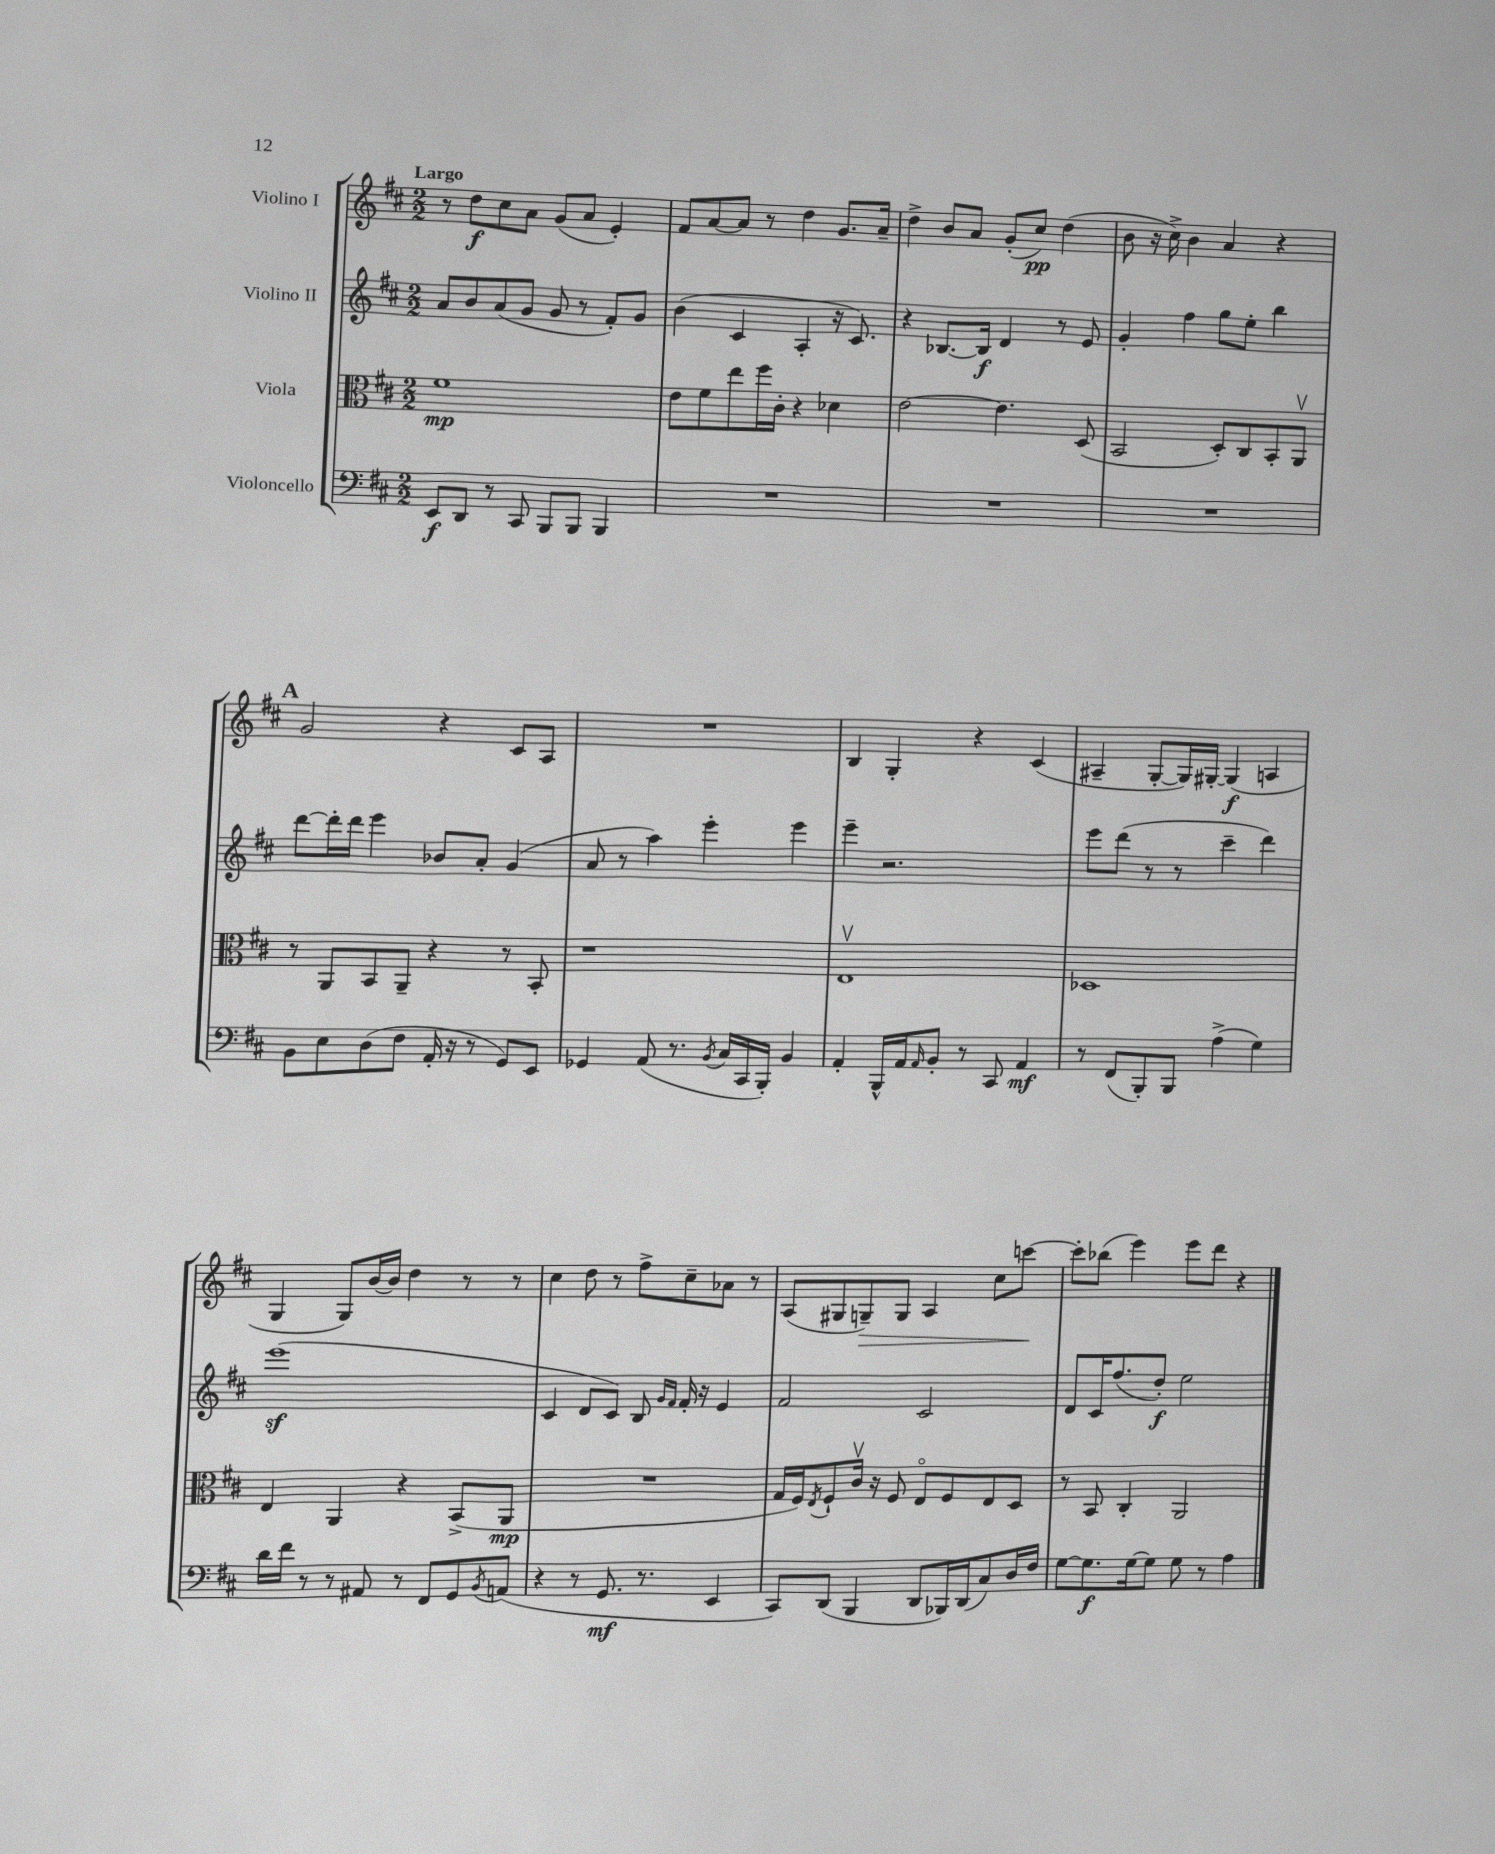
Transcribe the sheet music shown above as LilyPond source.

<<
\new StaffGroup <<
\new Staff = "s0" \with { instrumentName = "Violino I" } {
    \clef treble \key d \major \numericTimeSignature \time 2/2 \tempo "Largo"
    r8 d''8\f cis''8 a'8 g'8( a'8 e'4-.) |
    fis'8 a'8~ a'8 r8 d''4 g'8. a'16-- |
    d''4-> b'8 a'8 g'8-.( cis''8\pp) d''4( |
    b'8 r16 cis''16->) b'4 a'4 r4 |
    \mark \markup { \bold "A" } g'2 r4 cis'8 a8 |
    R1 |
    b4 g4-. r4 cis'4( |
    ais4-- g8~-. g16) gis16~-. gis4\f( a4 |
    g4 g8) b'16~ b'16 d''4 r8 r8 |
    cis''4 d''8 r8 fis''8-> cis''8-- aes'8 r8 |
    a8( gis8 g8--\>) g8 a4 cis''8 c'''8~\! |
    c'''8-. bes''8( e'''4) e'''8 d'''8 r4 \bar "|." |
}
\new Staff = "s1" \with { instrumentName = "Violino II" } {
    \clef treble \key d \major \numericTimeSignature \time 2/2
    a'8 b'8 a'8( g'8 g'8 r8 fis'8-.) g'8 |
    b'4( cis'4 a4-. r16 cis'8.) |
    r4 bes8.~ bes16\f d'4 r8 e'8 |
    g'4-. fis''4 g''8 e''8-. b''4 |
    \mark \markup { \bold "A" } d'''8~ d'''16-. d'''16 e'''4 bes'8 a'8-. g'4( |
    a'8 r8 a''4) e'''4-. e'''4 |
    e'''4-- r2. |
    e'''8 d'''8( r8 r8 cis'''4-- d'''4) |
    e'''1\sf( |
    cis'4 d'8 cis'8) b8 \grace { g'16 fis'16 } fis'16-. r16 e'4 |
    fis'2 cis'2 |
    d'8 cis'16 fis''8.( d''8-.\f) e''2 \bar "|." |
}
\new Staff = "s2" \with { instrumentName = "Viola" } {
    \clef alto \key d \major \numericTimeSignature \time 2/2
    fis'1\mp |
    e'8 fis'8 e''8 fis''16 cis'16-. r4 des'4 |
    e'2~ e'4. d8( |
    b,2 d8-.) cis8 b,8-. a,8\upbow |
    \mark \markup { \bold "A" } r8 a,8 b,8 a,8-- r4 r8 b,8-. |
    r1 |
    e1\upbow |
    des1 |
    e4 a,4 r4 b,8->( a,8\mp |
    R1 |
    g16 fis16) \acciaccatura { e8 } fis8-! cis'16\upbow r16 fis8 e8\flageolet fis8 e8 d8 |
    r8 b,8 cis4-. a,2 \bar "|." |
}
\new Staff = "s3" \with { instrumentName = "Violoncello" } {
    \clef bass \key d \major \numericTimeSignature \time 2/2
    e,8\f d,8 r8 cis,8 b,,8 b,,8 b,,4 |
    R1 |
    R1 |
    R1 |
    \mark \markup { \bold "A" } b,8 e8 d8( fis8 a,16-. r16 r8 g,8) e,8 |
    ges,4 a,8( r8. \acciaccatura { b,8 } cis16 cis,16 b,,16-.) b,4 |
    a,4-. b,,16-^ a,16 \grace { a,16 } b,8-. r8 cis,8 a,4\mf |
    r8 fis,8( b,,8-.) b,,8 a4->( g4) |
    d'16 fis'16 r8 r8 ais,8 r8 fis,8 g,8 \acciaccatura { b,8 } a,8( |
    r4 r8 g,8.\mf r8. e,4 |
    cis,8) d,8( b,,4 d,8 bes,,16) d,16( cis8) d16 fis16 |
    g8~ g8.\f g16~ g8 g8 r8 a4 \bar "|." |
}
>>
>>
\layout { \context { \Score \remove "Bar_number_engraver" } }
